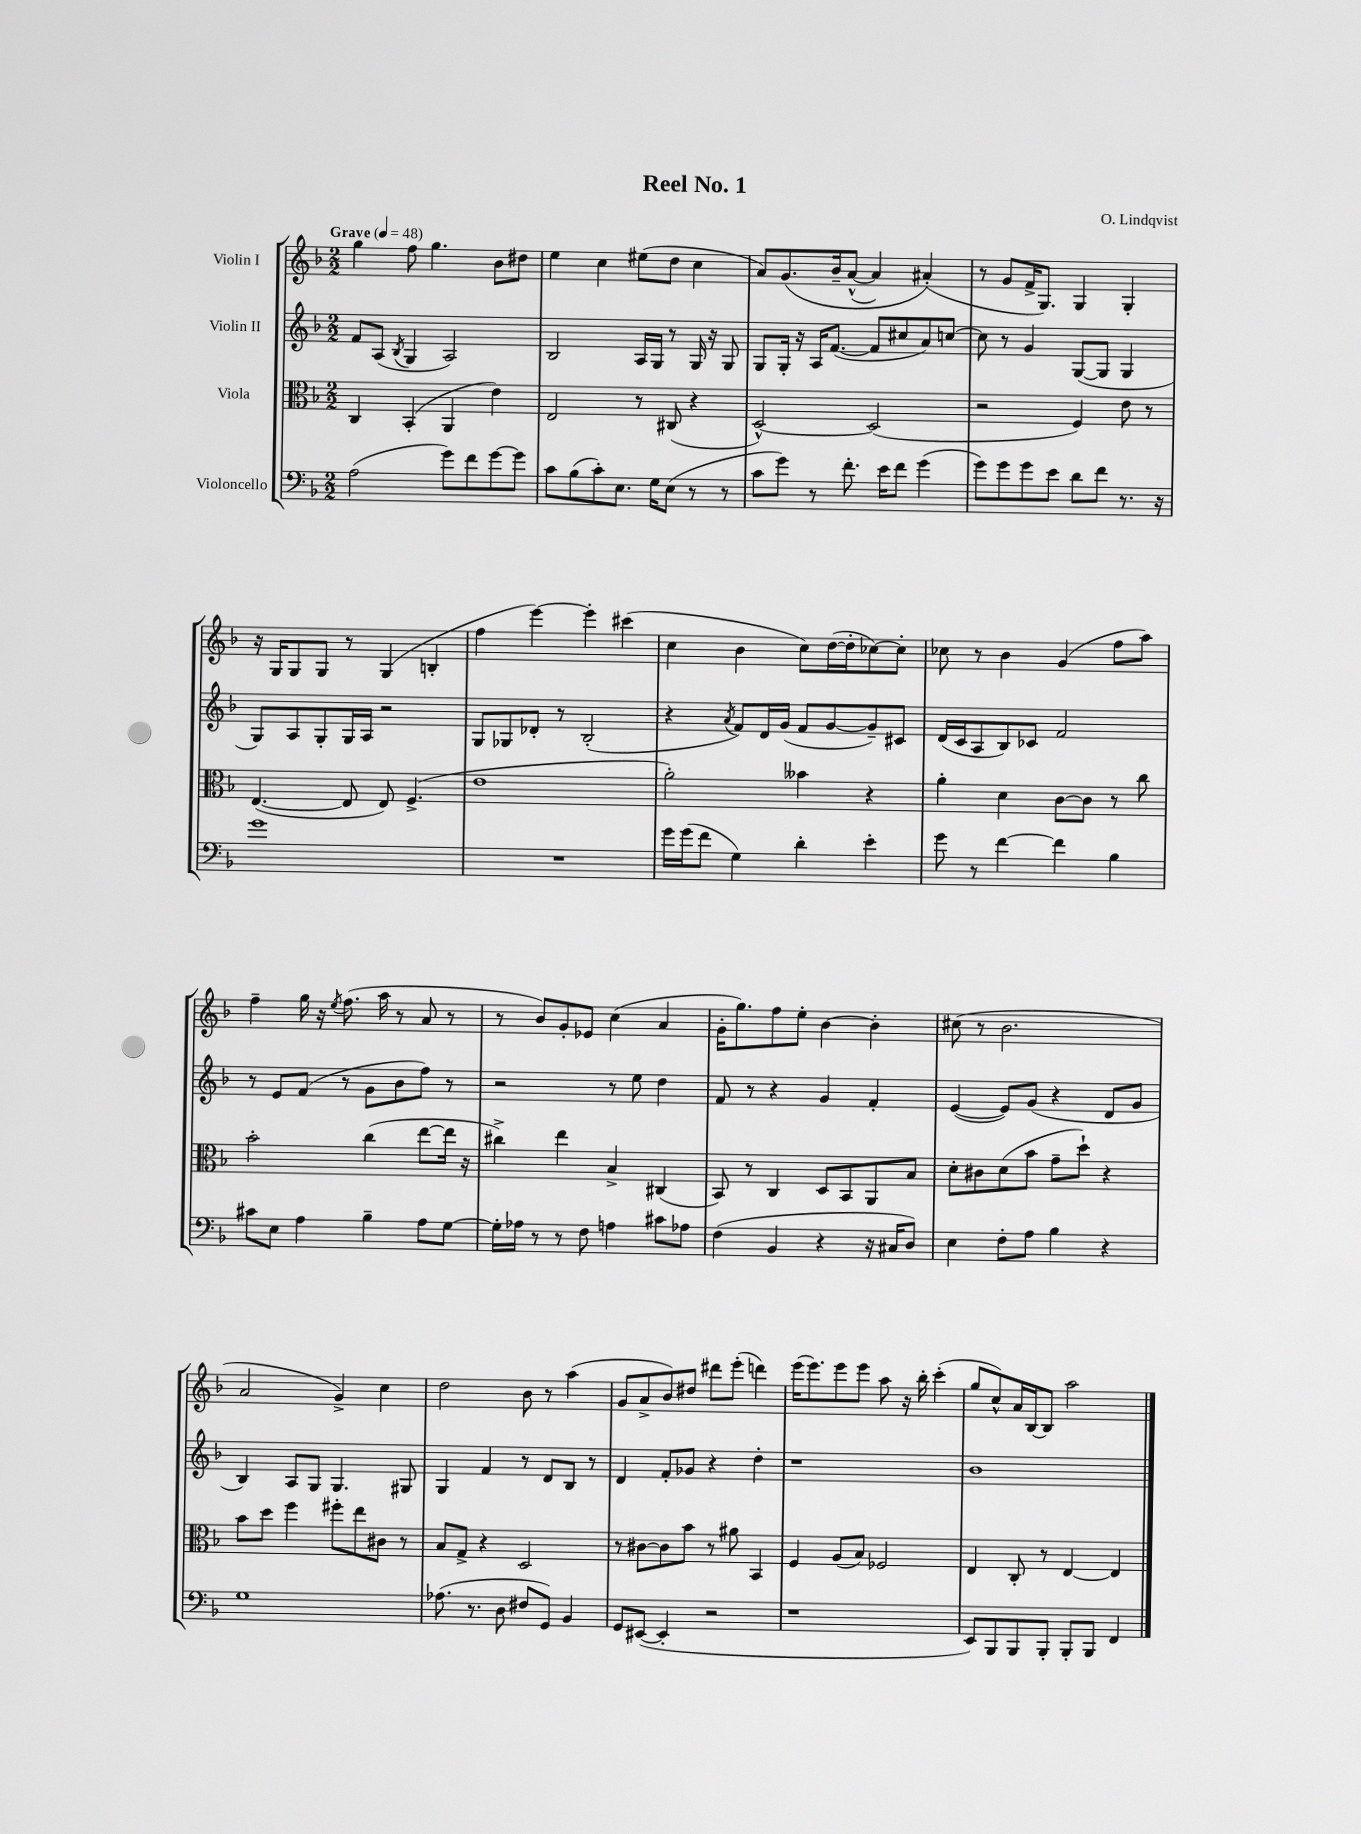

**kern	**kern	**kern	**kern
*staff4	*staff3	*staff2	*staff1
*clefF4	*clefC3	*clefG2	*clefG2
*k[b-]	*k[b-]	*k[b-]	*k[b-]
*M2/2	*M2/2	*M2/2	*M2/2
*MM48	*MM48	*MM48	*MM48
(2A	4C	8f	4gg
.	.	(8A	.
.	.	8qB-	.
.	(4BB-'	4G	8ff
.	.	.	4.gg
8g)	4AA	2A)	.
8f	.	.	.
[8g	4e)	.	8b-
8g]	.	.	8dd#
=	=	=	=
8c	2E	2B-	4ee
(8B-	.	.	.
8c')	.	.	4cc
8.E	.	.	.
.	8r	16A	(8ee#
16G	.	16G	.
(8E	(8C#	8r	8dd
8r	4r	16G	4cc
.	.	16r	.
8r	.	8G	.
=	=	=	=
8c	[2D^^)	8G	8a)
8g)	.	16G'	&(8.g
.	.	16r	.
8r	.	16A	.
.	.	([8.f	16b-~
8.f'	.	.	([8a^^
.	(2D]	8f]	4a])
16e	.	.	.
8f	.	8cc#	.
(4g	.	8a)	(4a#'&)
.	.	[8cc	.
=	=	=	=
8g)	2r	8cc]	8r
8g	.	8r	8g
8g	.	4g	16f^
.	.	.	8.G)
8e	.	.	.
8d	4F)	([8G	4G
8f	.	8G]	.
8.r	8e	4G	4G'
.	8r	.	.
16r	.	.	.
=	=	=	=
1g	([4.E	8G)	16r
.	.	.	16G
.	.	8A	8G
.	.	8G'	8G
.	8E]	16G	8r
.	.	16A	.
.	8E)	2r	(4G
.	(4.F^	.	.
.	.	.	4B'
=	=	=	=
1r	1e	8G	4ff
.	.	8G-	.
.	.	8d-'	[4eee)
.	.	8r	.
.	.	(2B-'	4eee']
.	.	.	(4ccc#
=	=	=	=
16g	2a')	4r	4cc
(16g	.	.	.
8f	.	.	.
.	.	8qa	.
4G)	.	8f)	4b-
.	.	16d	.
.	.	(16g	.
4d'	4b--	8f	8cc)
.	.	[8g	([16dd
.	.	.	16dd']
4e'	4r	8g~])	[8cc-)
.	.	8c#	8cc-']
=	=	=	=
8g	4a'	(16d	8cc-
.	.	16c	.
8r	.	8A	8r
[4f	4d	8B-)	4b-
.	.	8c-	.
4f]	[8c	2f	(4g
.	8c]	.	.
4B-	8r	.	8ff
.	8cc	.	8aa)
=	=	=	=
8c#	2b-'	8r	4ff~
8E	.	8e	.
4A	.	(8f	16gg
.	.	.	16r
.	.	.	8qee
.	.	8r	(8.ff
4B-~	(4cc	8g	.
.	.	.	16aa
.	.	8b-	8r
8A	[8ee	8ff)	8a
[8G	16ee]	8r	8r
.	16r	.	.
=	=	=	=
16G']	4cc#^)	2r	8r
16A-	.	.	.
8r	.	.	8b-)
8r	4ee	.	8g'
8F	.	.	8e-
4A	4B-^	8r	(4cc
.	.	8ee	.
8c#	(4C#	4dd	4a
8A-	.	.	.
=	=	=	=
(4F	8BB-)	8f	16g'
.	.	.	8.gg)
.	8r	8r	.
4BB-	4C	4r	8ff
.	.	.	8ee'
4r	8D	4g	[4b-
.	8BB-	.	.
16r	8AA	4f'	4b-']
16C#	.	.	.
8D)	8B-	.	.
=	=	=	=
4E	8d'	([4e	(8cc#
.	8c#	.	8r
8F'	(8d	8e])	2.b-
8A	8b-	(8g	.
4B-	8g~	4r	.
.	8dd`)	.	.
4r	4r	8d	.
.	.	8g	.
=	=	=	=
1G	8b-	4B-)	2a
.	8dd	.	.
.	4ff	8A	.
.	.	8G	.
.	8ff#'	4.G	4g^)
.	8ee	.	.
.	8c#	.	4cc
.	8r	8G#	.
=	=	=	=
(8.A-	8B-	4G	2dd
.	8G^	.	.
8.r	.	.	.
.	4r	4f	.
8D	.	.	.
8F#	2D	8r	8b-
8GG)	.	8d	8r
4BB-	.	8B-	(4aa
.	.	8r	.
=	=	=	=
8GG	8r	4d	8g
([8EE#	[8c#	.	8a^
4EE#']	8c#]	8f'	8b-)
.	8b-	8g-	8dd#
2r	8r	4r	8ddd#
.	8a#	.	(8eee'
.	4BB-	4dd'	4ddd)
=	=	=	=
1r	4F	1r	(16eee
.	.	.	8.eee)
.	(8A	.	8eee
.	8B-)	.	8eee
.	2F-	.	8aa
.	.	.	16r
.	.	.	16bb-'
.	.	.	(4ccc'
=	=	=	=
8EE)	4E	1b-	8gg
8BBB-	.	.	8cc^^)
8BBB-	8C'	.	16a
.	.	.	[16B-
8BBB-'	8r	.	8B-]
8BBB-'	[4E	.	2aa
8BBB-	.	.	.
4FF	4E]	.	.
==	==	==	==
*-	*-	*-	*-
